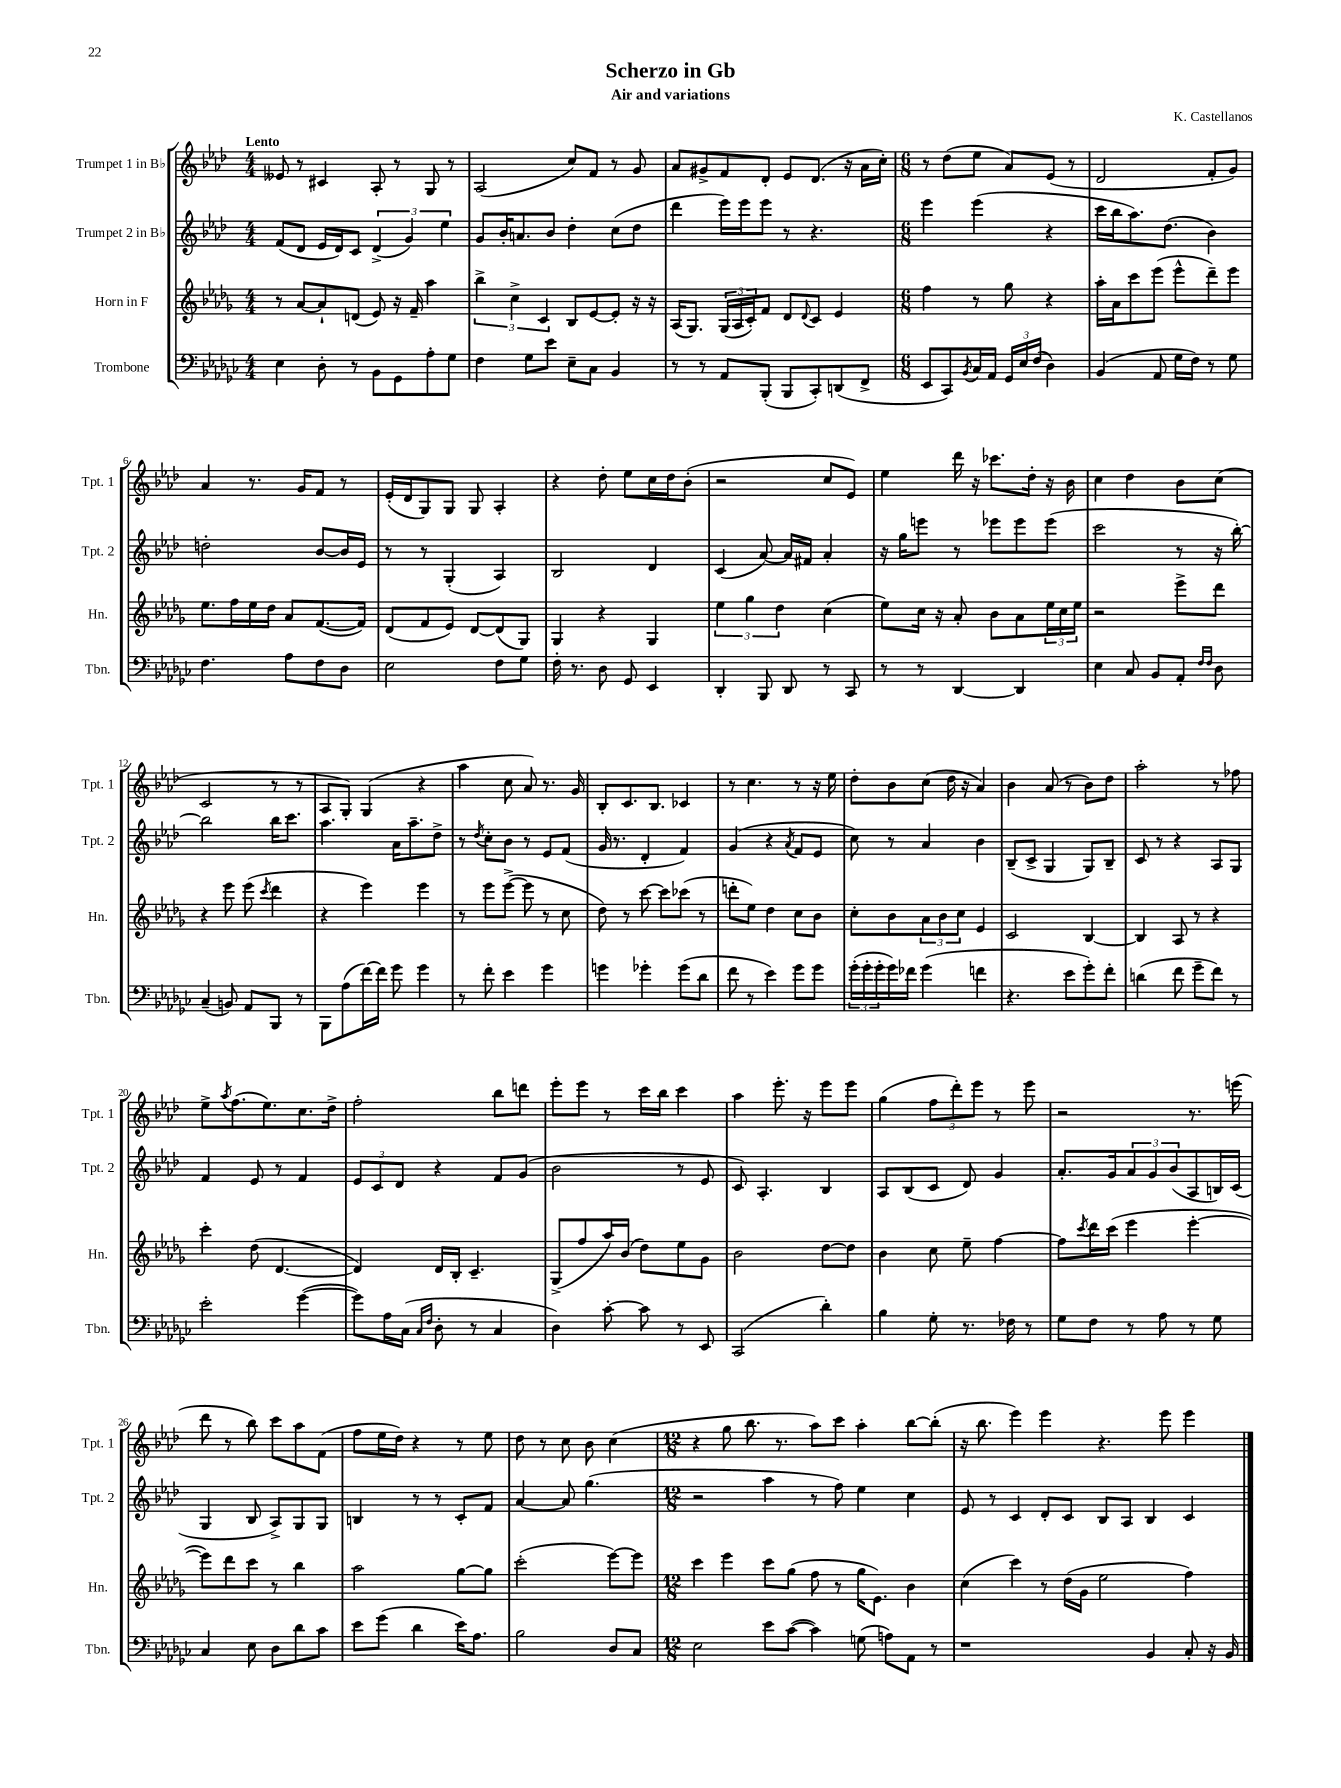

**kern	**kern	**kern	**kern
*staff4	*staff3	*staff2	*staff1
*clefF4	*clefG2	*clefG2	*clefG2
*k[b-e-a-d-g-c-]	*k[b-e-a-d-g-]	*k[b-e-a-d-]	*k[b-e-a-d-]
*M4/4	*M4/4	*M4/4	*M4/4
4E-	8r	(8f	8e--
.	[8a-	8d-	8r
8D-'	8a-`]	16e-	4c#
.	.	16d-)	.
8r	(8d	8c	.
8BB-	8e-)	(6d-^	8A-'
8GG-	16r	.	8r
.	.	6g)	.
.	16f~	.	.
8A-'	4aa-	.	8G
.	.	6ee-	.
8G-	.	.	8r
=	=	=	=
4F	6bb-^	8g	(2A-
.	.	16b-'	.
.	6cc^	.	.
.	.	8.a	.
8G-	.	.	.
.	6c	.	.
8e-	.	8b-	.
8E-~	8B-	4dd-'	8cc)
8C-	[8e-	.	8f
4BB-	8e-']	(8cc	8r
.	16r	8dd-	8g
.	16r	.	.
=	=	=	=
8r	(16A-	4ddd-	8a-
.	8.G-)	.	.
8r	.	.	8g#^
8AA-	(24G-	16eee-)	8f
.	24A-	.	.
.	.	16eee-	.
.	24c')	.	.
(8BBB-'	8f	8eee-	8d-'
8BBB-	8d-	8r	8e-
.	8qqd-	.	.
8CC-')	8c	4.r	(8.d-
(8DD	4e-	.	.
.	.	.	16r
8FF^	.	.	16a-
.	.	.	16cc')
=	=	=	=
*M6/8	*M6/8	*M6/8	*M6/8
8EE-	4ff	4eee-	8r
8CC-)	.	.	(8dd-
8qBB-	.	.	.
16C-	8r	(4eee-	8ee-
16AA-	.	.	.
24GG-	8gg-	.	8a-)
24E-	.	.	.
(24F	.	.	.
4D-)	4r	4r	(8e-
.	.	.	8r
=	=	=	=
(4BB-	16aa-'	16ccc	2d-
.	16a-	16bb-	.
.	8ccc	8.aa-)	.
8AA-	(8eee-	.	.
.	.	(8.dd-	.
16G-	8eee-^^	.	.
16F)	.	.	.
8r	8ddd-~)	4b-)	8f'
8G-	8eee-	.	8g)
=	=	=	=
4.F	8.ee-	2dd'	4a-
.	16ff	.	.
.	16ee-	.	8.r
.	16dd-	.	.
8A-	8a-	.	.
.	.	.	16g
8F	([8.f	[8b-	8f
8D-	.	16b-]	8r
.	16f])	16e-	.
=	=	=	=
2E-	(8d-	8r	(16e-'
.	.	.	16d-
.	8f	8r	8G)
.	8e-)	(4G'	8G
.	[8d-	.	8G
8F	(8d-]	4A-)	4A-'
8G-	8G-)	.	.
=	=	=	=
16F'	4G-	2B-	4r
8.r	.	.	.
8D-	4r	.	8dd-'
8GG-	.	.	8ee-
4EE-	4G-	4d-	16cc
.	.	.	16dd-
.	.	.	(8b-'
=	=	=	=
4DD-'	6ee-	(4c	2r
.	6gg-	.	.
8BBB-	.	[8a-)	.
.	6dd-	.	.
8DD-	.	16a-]	.
.	.	16f#	.
8r	(4cc	4a-'	8cc
8CC-	.	.	8e-)
=	=	=	=
8r	8ee-)	16r	4ee-
.	.	16gg	.
8r	16cc	8eee	.
.	16r	.	.
[4DD-	8a-'	8r	16ddd-
.	.	.	16r
.	8b-	8eee-	8.ccc-
4DD-]	8a-	8eee-	.
.	.	.	16dd-'
.	24ee-	(8eee-	16r
.	24cc	.	.
.	.	.	16b-
.	24ee-	.	.
=	=	=	=
4E-	2r	2ccc	4cc
8C-	.	.	4dd-
8BB-	.	.	.
8AA-'	8eee-^	8r	8b-
16qqF	.	.	.
16qqF	.	.	.
8D-	8ddd-	16r	(8cc
.	.	[16bb-')	.
=	=	=	=
(4C-~	4r	2bb-]	2c
8BB)	8eee-	.	.
8AA-	(8eee-	.	.
.	8qccc	.	.
8BBB-	4ddd-	16bb-	8r
.	.	8.ccc	.
8r	.	.	8r
=	=	=	=
8BBB-	4r	4.aa-	8A-
(8A-	.	.	8G')
[16f)	4eee-)	.	(4G
16f]	.	.	.
8g-	.	16a-	.
.	.	8.aa-~	.
4g-	4eee-	.	4r
.	.	8dd-^	.
=	=	=	=
8r	8r	8r	4aa-
.	.	8qdd-	.
8f'	8eee-	8cc'	.
4e-	([8eee-^	8b-	8cc
.	8eee-]	8r	8a-)
4g-	8r	8e-	8.r
.	8cc	(8f	.
.	.	.	16g
=	=	=	=
4g	8dd-)	16g	8B-'
.	.	8.r	.
.	8r	.	8.c
4g-'	[8ccc	4d-'	.
.	.	.	8.B-
.	8ccc]	.	.
(8g-	(8ccc-	4f)	4c-
8d-	8r	.	.
=	=	=	=
8f	8ddd'	(4g	8r
8r	8ee-)	.	4.cc
4e-)	4dd-	4r	.
.	.	8qa-	.
8g-	8cc	8f	8r
8g-	8b-	8e-	16r
.	.	.	16ee-
=	=	=	=
(24g-'	8cc'	8cc)	8dd-'
24g-'	.	.	.
24g-'	.	.	.
16g-)	8b-	8r	8b-
16f-	.	.	.
(4g-	12a-	4a-	(8cc
.	12b-	.	.
.	.	.	16dd-
.	12cc	.	.
.	.	.	16r
4f	4e-	4b-	4a-)
=	=	=	=
4.r	2c	(8B-~	4b-
.	.	8c^	.
.	.	4G	(8a-
8e-	.	.	8r
8g-')	[4B-	8G)	8b-)
8f'	.	8B-~	8dd-
=	=	=	=
(4d	4B-]	8c	2aa-'
.	.	8r	.
8f	8A-	4r	.
8g-~	8r	.	.
8f)	4r	8A-	8r
8r	.	8G	8ff-
=	=	=	=
2e-'	4ccc'	4f	8ee-^
.	.	.	8qaa-
.	.	.	(8.ff
.	(8dd-	8e-	.
.	.	.	8.ee-)
.	[4.d-	8r	.
([4g-	.	4f	8.cc
.	.	.	16dd-^
=	=	=	=
8g-])	4d-])	12e-	2ff'
.	.	12c	.
16A-	.	.	.
.	.	12d-	.
(16C-	.	.	.
16qqC-	.	.	.
16qqF	.	.	.
8D-'	16d-	4r	.
.	16B-'	.	.
8r	4.c~	.	.
4C-	.	8f	8bb-
.	.	(8g	8ddd
=	=	=	=
4D-)	(8G-^	2b-	8eee-'
.	8ff	.	8eee-
[8c-'	16aa-)	.	8r
.	(16b-	.	.
8c-]	8dd-)	.	16ccc
.	.	.	16bb-
8r	8ee-	8r	4ccc
8EE-	8g-	8e-	.
=	=	=	=
(2CC-	2b-	8c)	4aa-
.	.	4.A-'	.
.	.	.	8.eee-'
.	.	.	16r
4d-')	[8dd-	4B-	8eee-
.	8dd-]	.	8eee-
=	=	=	=
4B-	4b-	8A-	(4gg
.	.	(8B-	.
8G-'	8cc	8c	12ff
.	.	.	12ddd-')
8.r	8ee-~	8d-)	.
.	.	.	12eee-
.	[4ff	4g	8r
16F-	.	.	.
8r	.	.	8eee-
=	=	=	=
8G-	8ff]	8.a-'	2r
.	8qccc	.	.
8F	16ddd-	.	.
.	(16ccc	16g	.
8r	4eee-	12a-	.
.	.	12g	.
8A-	.	.	.
.	.	(12b-	.
8r	[4eee-'	8A-	8.r
8G-	.	16B)	.
.	.	(16c	(16eee
=	=	=	=
4C-	8eee-])	4G	8ddd-
.	8ddd-	.	8r
8E-	8ccc	8B-	8bb-)
8D-	8r	8A-^)	8ccc
8d-	4bb-	8G	8aa-
8c-	.	8G	(8f
=	=	=	=
8e-	2aa-	4B	8ff
(8g-	.	.	16ee-
.	.	.	16dd-)
4d-	.	8r	4r
.	.	8r	.
16e-)	[8gg-	8c'	8r
8.A-	.	.	.
.	8gg-]	8f	8ee-
=	=	=	=
2B-	(2ccc'	[4a-	8dd-
.	.	.	8r
.	.	8a-]	8cc
.	.	(4.gg	8b-
8D-	[8eee-)	.	(4cc
8C-	8eee-]	.	.
=	=	=	=
*M12/8	*M12/8	*M12/8	*M12/8
2E-	4ccc	2r	4r
.	4eee-	.	8gg
.	.	.	8.bb-
8e-	8ccc	4aa-	.
.	.	.	8.r
([8c-	(8gg-	.	.
4c-])	8ff	8r	8aa-)
.	8r	8ff)	8ccc
(8G	16gg-	4ee-	4aa-'
.	8.e-)	.	.
8A)	.	.	.
8AA-	4b-	4cc	[8bb-
8r	.	.	(8bb-']
=	=	=	=
1r	(4cc	8e-	16r
.	.	.	8.bb-
.	.	8r	.
.	4ccc)	4c	4eee-)
.	8r	8d-'	4eee-
.	(16dd-	8c	.
.	16g-	.	.
.	2ee-	8B-	4.r
.	.	8A-	.
4BB-	.	4B-	.
.	.	.	8eee-
8C-'	4ff)	4c	4eee-
16r	.	.	.
16BB-	.	.	.
==	==	==	==
*-	*-	*-	*-
